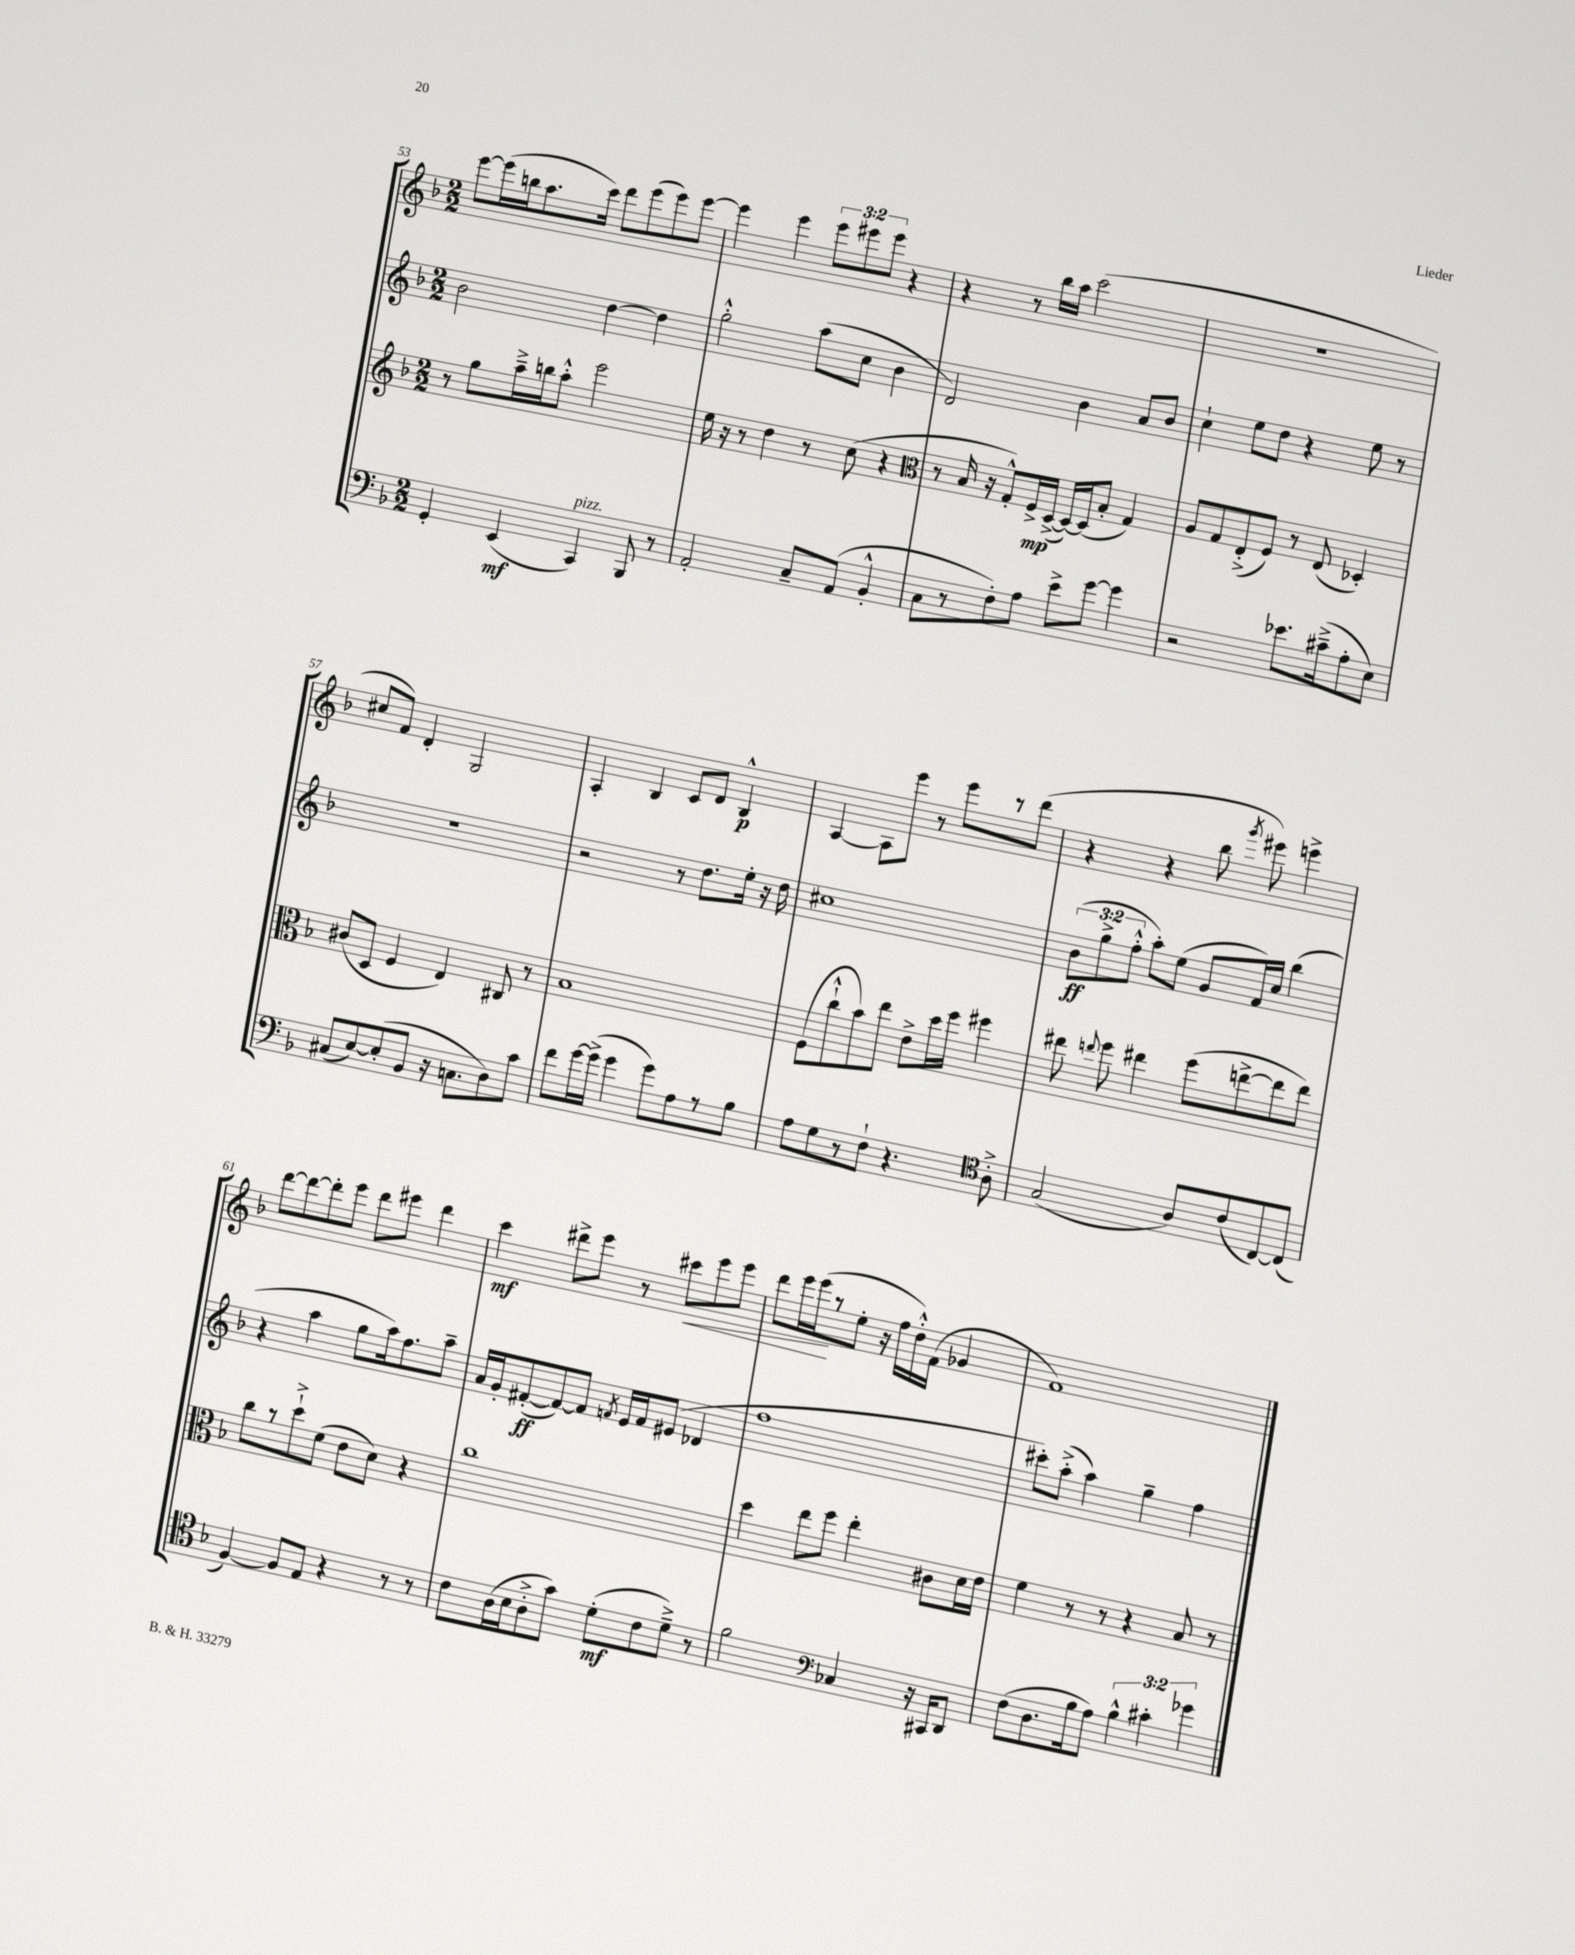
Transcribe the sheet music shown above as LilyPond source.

<<
\new StaffGroup <<
\new Staff = "s0" {
    \clef treble \key f \major \numericTimeSignature \time 2/2 \override Staff.TupletNumber.text = #tuplet-number::calc-fraction-text
    \autoBeamOff e'''8[~ e'''16( b''16 a''8. c'''16]) d'''8[ e'''8( e'''8) e'''8]~ |
    e'''4 e'''4 \tuplet 3/2 { e'''8[ eis'''8 eis'''8] } r4 |
    r4 r8 bes''16[ a''16] c'''2( |
    R1 |
    cis''8[ f'8]) d'4-. g2 |
    a4-. bes4 c'8[ d'8] bes4-^\p |
    a4~ a8[ e'''8] r8 e'''8[ r8 d'''8]( |
    r4 r4 bes''8 \acciaccatura { g'''8 } eis'''8) e'''4-> |
    d'''8[~ d'''8~ d'''8-. e'''8] d'''8[ eis'''8] d'''4 |
    c'''4\mf dis'''8[-> e'''8] r8 cis'''8[\< e'''8 e'''8] |
    d'''8[ e'''16 e'''16\!( r8 e''8]-. r16 f''16[ d''16-.-^) f'16]( ges'4 |
    f'1) \bar "|." |
}
\new Staff = "s1" {
    \clef treble \key f \major \numericTimeSignature \time 2/2 \override Staff.TupletNumber.text = #tuplet-number::calc-fraction-text
    \autoBeamOff bes'2 d''4~ d''4 |
    g''2-.-^ a''8[( c''8] bes'4 |
    d'2) bes'4 a'8[ bes'8] |
    c''4-! e''8[ d''8] r4 e''8 r8 |
    r1 |
    r2 r8 d''8.[ e''16]-. r16 d''16 |
    cis''1 |
    \tuplet 3/2 { bes'8[\ff( g''8-> f''8]-.-^ } a''8[-.) e''8]( g'8[ f'16) c''16] bes''4( |
    r4 a''4 g''8[ a''16) f''8. a''8]-- |
    a'16[ g'16-. fis'8~-.\ff( fis'8~) fis'8] \acciaccatura { f'8 } e'16[ f'16 eis'8]( des'4 |
    f''1 |
    cis'''8[-.) a''8]-.->( a''4) g''4-- f''4 \bar "|." |
}
\new Staff = "s2" {
    \clef treble \key f \major \numericTimeSignature \time 2/2
    \autoBeamOff r8 g''8[ a''16---> b''16 a''8]-.-^ e'''2 |
    e''16 r16 r8 d''4 r8 c''8( r4 |
    \clef alto r8 bes16 r16 g8[-.-^) f16->\mp d16]~->( d16[~) d16( bes8]-. g4) |
    a8[ g8 e8-.->( f8]) r8 e8( des4-.) |
    cis'8[( d8] f4 e4) cis8 r8 |
    bes1 |
    f8[( c''8-!-^ bes'8) e''8] e'8[-> d''16 f''16] fis''4 |
    eis''8 \appoggiatura { e''8 } f''8 eis''4 f''8[( e''8~-> e''8 e''8]) |
    c''8[ r8 d''8-!-> f'8]( e'8[ d'8]) r4 |
    c''1 |
    d''4 e''8[ f''8] e''4-. cis'8[ d'16 e'16] |
    f'4 r8 r8 r4 bes8 r8 \bar "|." |
}
\new Staff = "s3" {
    \clef bass \key f \major \numericTimeSignature \time 2/2 \override Staff.TupletNumber.text = #tuplet-number::calc-fraction-text
    \autoBeamOff g,4-. e,4\mf( c,4^\markup { \italic "pizz." }) bes,,8 r8 |
    a,2-. c8[-- a,8]( bes,4-.-^ |
    c8[ r8 f8-.) a8] e'8[-> g'8]~ g'4 |
    r2 ees'8.[ cis'16--->( a8-. e8]) |
    cis8[( e8~) e8-.( bes,8] r16 c8.[ d8) c'8] |
    f'8[ g'16~ g'16]->( g'4 g'8[) a8 r8 bes8] |
    a8[ g8 r8 f8]-! r4. \clef tenor a8-.-> |
    g2( a8[) c'8( c8~) c8]( |
    f4~) f8[ e8] r4 r8 r8 |
    c'8[ a16( bes16 a8-.-> g'8]) d'8[-.\mf( c'8 d'8]--->) r8 |
    f'2 \clef bass ces4 r16 cis,16[ d,8] |
    f8[( d8. bes16 a8]) \tuplet 3/2 { bes4-^ cis'4-. ges'4 } \bar "|." |
}
>>
>>
\layout { \context { \Score currentBarNumber = #53 } }
